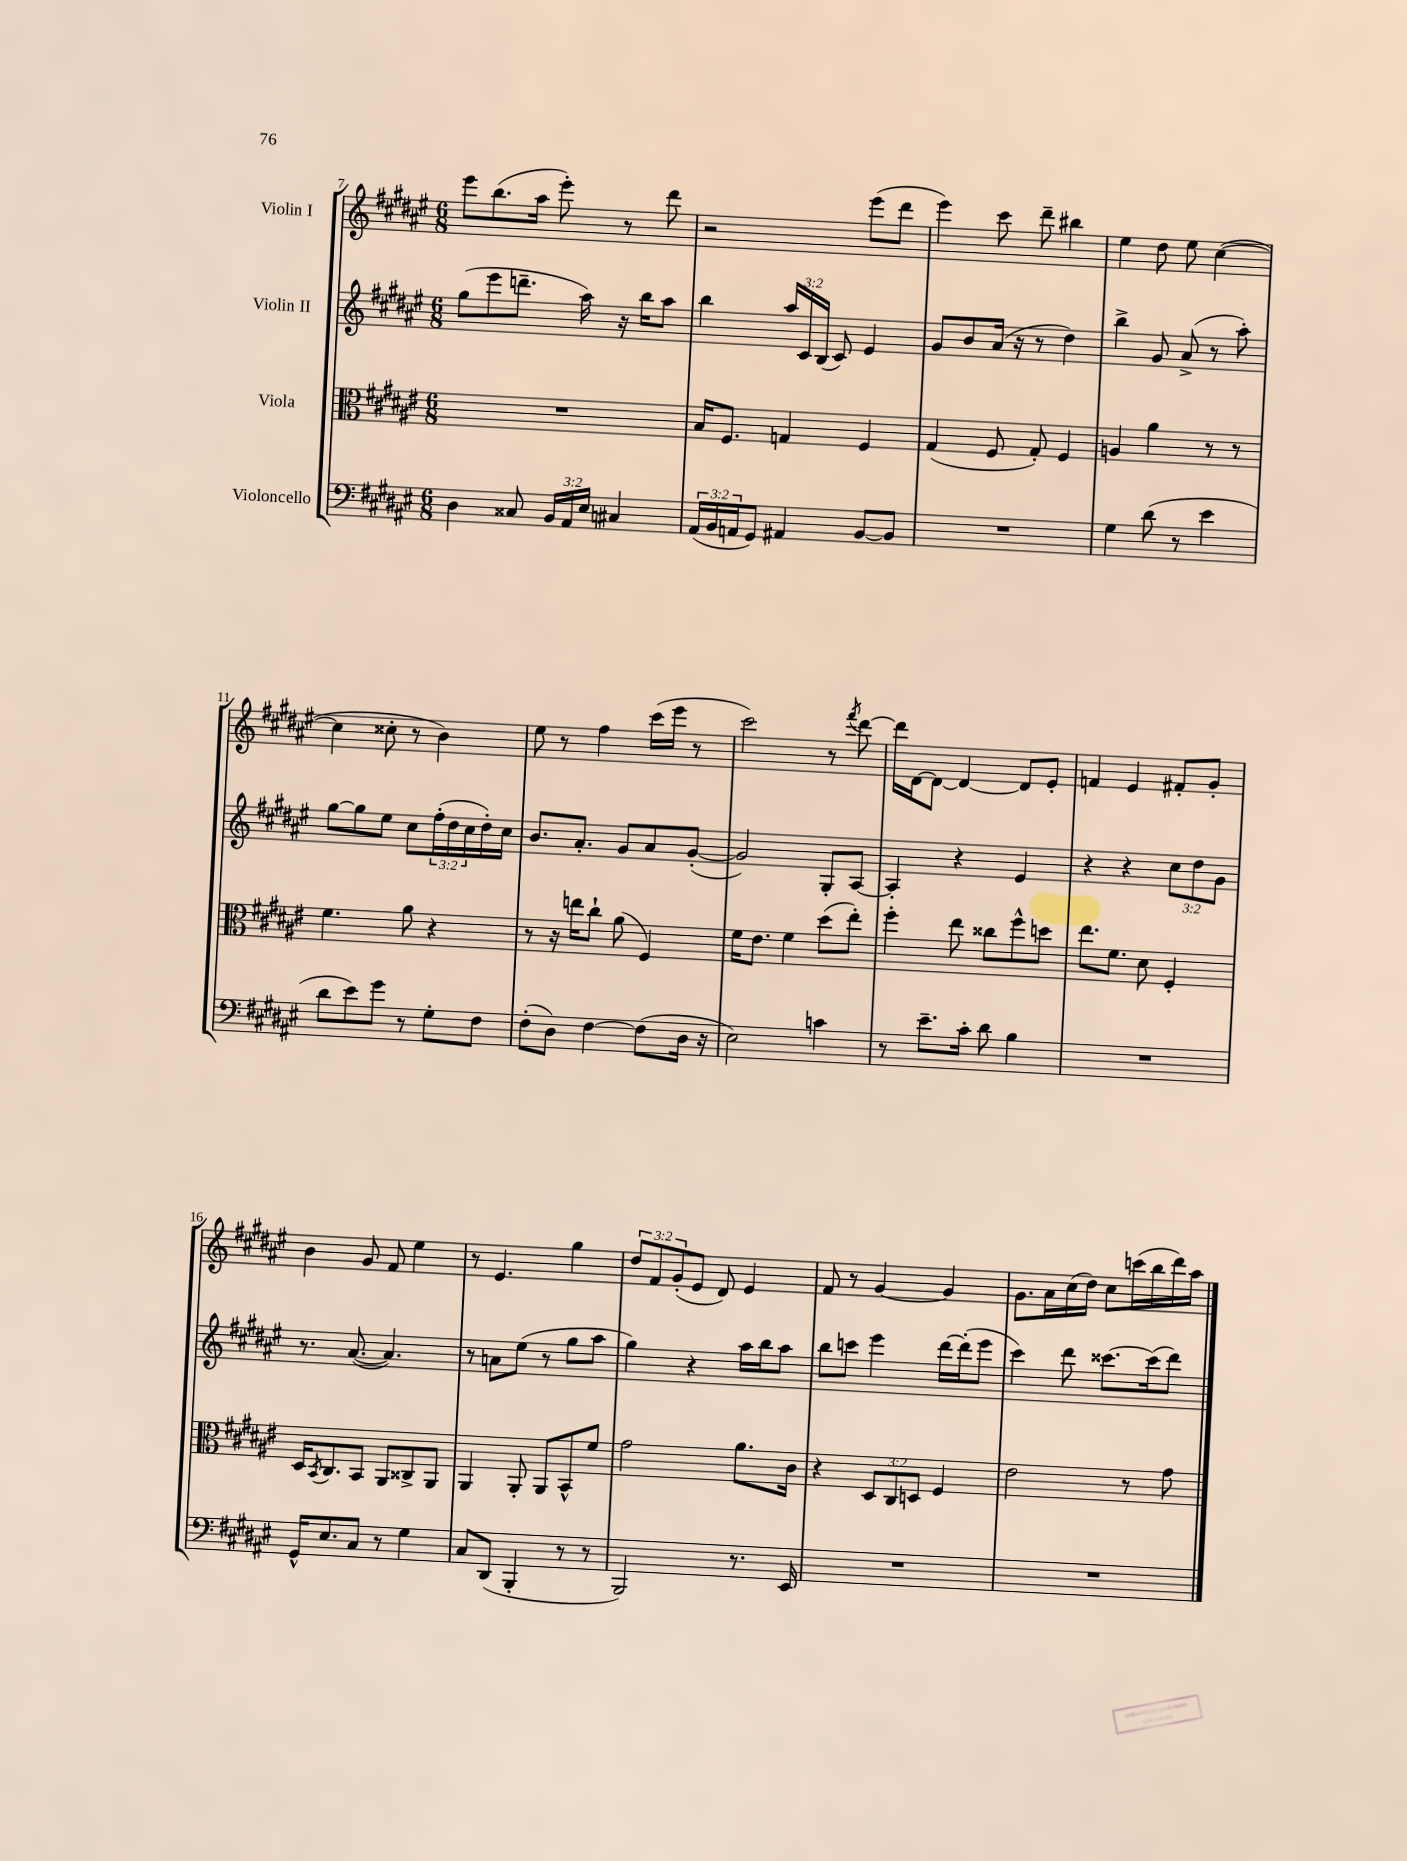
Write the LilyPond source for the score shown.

<<
\new StaffGroup <<
\new Staff = "s0" \with { instrumentName = "Violin I" } {
    \clef treble \key fis \major \numericTimeSignature \time 6/8 \override Staff.TupletNumber.text = #tuplet-number::calc-fraction-text
    eis'''8 b''8.( ais''16 eis'''8-.) r8 dis'''8 |
    r2 eis'''8( dis'''8 |
    eis'''4) cis'''8 dis'''8-- bis''4 |
    eis''4 dis''8 eis''8 cis''4~( |
    cis''4 cisis''8-. r8 b'4) |
    eis''8 r8 fis''4 cis'''16( eis'''16 r8 |
    cis'''2) r8 \acciaccatura { fis'''8 } dis'''8~ |
    dis'''16 dis'16~ dis'8~ dis'4~ dis'8 eis'8-. |
    f'4 eis'4 fis'8-. gis'8-. |
    b'4 gis'8 fis'8 eis''4 |
    r8 eis'4. gis''4 |
    \tuplet 3/2 { dis''8 fis'8 gis'8-.( } eis'8 dis'8) eis'4 |
    fis'8 r8 gis'4~ gis'4 |
    gis'8. ais'16 cis''16( dis''16) cis''8 c'''16( b''16 dis'''16) ais''16 \bar "|." |
}
\new Staff = "s1" \with { instrumentName = "Violin II" } {
    \clef treble \key fis \major \numericTimeSignature \time 6/8 \override Staff.TupletNumber.text = #tuplet-number::calc-fraction-text
    gis''8( eis'''8 d'''8.-- ais''16) r16 b''16 ais''8 |
    b''4 \tuplet 3/2 { ais''16 cis'16 b16( } cis'8) eis'4 |
    gis'8 b'8 ais'16( r16 r8 dis''4) |
    b''4-> gis'8 ais'8->( r8 ais''8-.) |
    gis''8~ gis''8 eis''8 cis''8 \tuplet 3/2 { fis''16-.( dis''16 cis''16 } dis''16-.) cis''16 |
    b'8. ais'8.-. gis'8 ais'8 gis'8~-.( |
    gis'2) gis8-. ais8~ |
    ais4-. r4 eis'4 |
    r4 r4 \tuplet 3/2 { cis''8 dis''8 gis'8 } |
    r8. ais'8.~( ais'4.) |
    r8 a'8 eis''8( r8 gis''8 ais''8 |
    gis''4) r4 ais''16 b''16 ais''8 |
    b''8 c'''8 eis'''4 dis'''16~ dis'''16-.( eis'''8 |
    cis'''4) dis'''8 cisis'''8.~ cisis'''16( dis'''8) \bar "|." |
}
\new Staff = "s2" \with { instrumentName = "Viola" } {
    \clef alto \key fis \major \numericTimeSignature \time 6/8 \override Staff.TupletNumber.text = #tuplet-number::calc-fraction-text
    R2. |
    b16 fis8. g4 fis4 |
    gis4( fis8 gis8-.) fis4 |
    a4 ais'4 r8 r8 |
    fis'4. ais'8 r4 |
    r8 r16 e''16 cis''8-! ais'8( fis4) |
    fis'16 eis'8. fis'4 dis''8( eis''8-.) |
    fis''4-. eis''8 cisis''8 fis''8-^ d''8 |
    eis''8. fis'8. dis'8 fis4-. |
    dis16 \acciaccatura { b,8 } cis8. b,8 ais,8 cisis8-> ais,8 |
    ais,4 ais,8-. ais,8 b,8-^ fis'8 |
    gis'2 ais'8. cis'16 |
    r4 \tuplet 3/2 { dis8 cis8 d8 } fis4 |
    eis'2 r8 gis'8 \bar "|." |
}
\new Staff = "s3" \with { instrumentName = "Violoncello" } {
    \clef bass \key fis \major \numericTimeSignature \time 6/8 \override Staff.TupletNumber.text = #tuplet-number::calc-fraction-text
    dis4 cisis8 \tuplet 3/2 { b,16 ais,16 eis16 } cis4 |
    \tuplet 3/2 { ais,16( b,16 a,16 } gis,8) ais,4 b,8~ b,8 |
    R2. |
    gis4 dis'8( r8 eis'4 |
    dis'8 eis'8) gis'8 r8 gis8-. fis8 |
    fis8-.( dis8) fis4~ fis8( dis16 r16 |
    eis2) c'4 |
    r8 eis'8.-- cis'16-. dis'8 b4 |
    R2. |
    gis,16-^ eis8. cis8 r8 gis4 |
    cis8 dis,8( b,,4-. r8 r8 |
    b,,2) r8. eis,16 |
    R2. |
    R2. \bar "|." |
}
>>
>>
\layout { \context { \Score currentBarNumber = #7 } }
